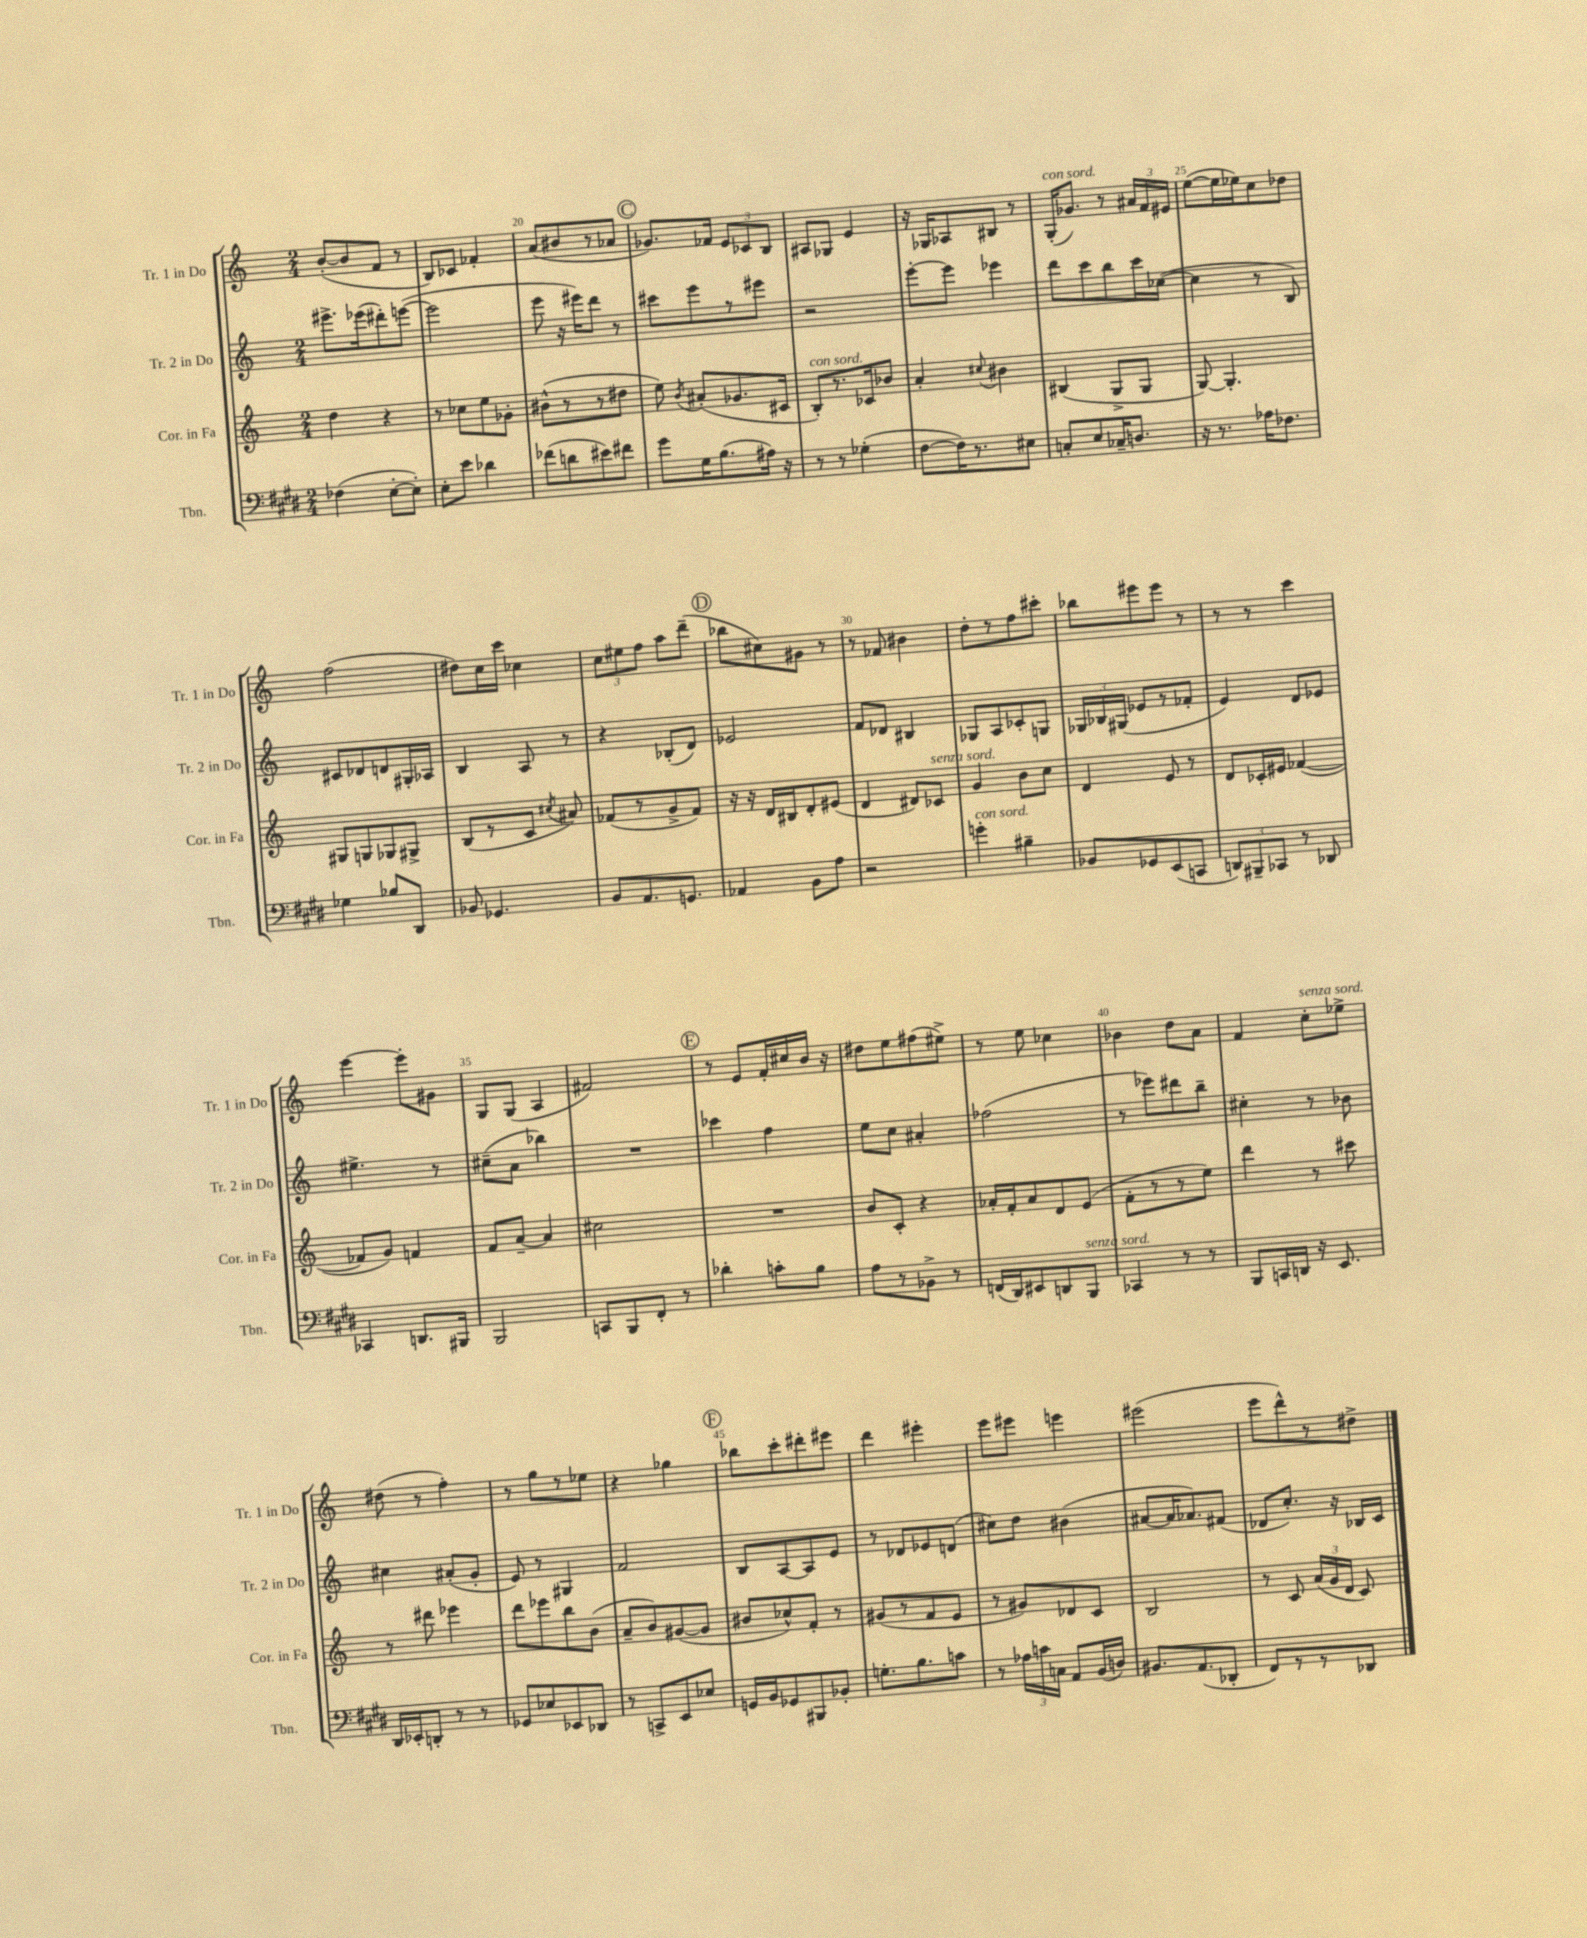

**kern	**kern	**kern	**kern
*part4	*part3	*part2	*part1
*staff4	*staff3	*staff2	*staff1
*I"Tbn.	*I"Cor. in Fa	*I"Tr. 2 in Do	*I"Tr. 1 in Do
*I'Tbn.	*I'Cor. in Fa	*I'Tr. 2 in Do	*I'Tr. 1 in Do
*clefF4	*clefG2	*clefG2	*clefG2
*k[f#c#g#d#]	*k[]	*k[]	*k[]
*M2/4	*M2/4	*M2/4	*M2/4
=18	=18	=18	=18
(4F-X\	4dd\	8.eee#X^\L	([8b'/L
.	.	.	8b/]
.	.	(16eee-X\k	.
[8E'\L	4r	8ddd#X'\)	8f/J
8E'\J])	.	([8eeen\J	8r
=19	=19	=19	=19
8E'\L	8r	2eee\]	8B/L)
8e\J	8cc-X\L	.	8c-X/J
4d-X\	8ee\	.	4f-X'/
.	8g-X'\J	.	.
=20	=20	=20	=20
(8f-X\L	(8b#X^^\L	8eee\	(8a/L
8dn\	8r	16r	8b#X/
.	.	16eee#X\KL)	.
8e#X\)	8r	8ddd\J	8r
8f#X\J	8dd#X\J	8r	8a-X/J
!!LO:REH:place=s1:t=C
=21	=21	=21	=21
8g#\L	8ee\)	8ccc#X\L	8.g-X/L)
.	8qb/	.	.
16G#\K	(8a#X'/L	8eee\	.
(8.B\	.	.	16f-X/Jk
.	8.g-X/	8r	12e/L
.	.	.	12c-X/
16A#X\Jk)	.	8eee#X\J	.
.	.	.	12B/J
16r	16c#X/Jk	.	.
=22	=22	=22	=22
!	!LO:TX:a:i:t=con sord.	!	!
8r	8B'/L)	2r	8A#X/L
8r	8.r	.	8G-X/J
(4G-X'\	.	.	4e/
.	16c-X/k	.	.
.	8b-X/J	.	.
=23	=23	=23	=23
[8F#\L	4a'/	[8eee'\L	16r
.	.	.	16G-X/KL
16F#\K])	.	8eee\J]	8A-X/
8.r	.	.	.
.	8qqcc#X/	.	.
.	4b#X\	4eee-X\	8B#X/J
8E#X\J	.	.	8r
=24	=24	=24	=24
!	!	!	!LO:TX:a:i:t=con sord.
8Cn'/L	(4B#X/	8ddd\L	(16G'/KL
.	.	.	8.g-X/J)
8E/	.	8ccc\	.
16C-X~/K	8G^/L	8bb\	8r
8.Dn/J	.	.	.
.	8G/J	16ccc\L	24a#X/LL
.	.	.	24f/
.	.	([16cc-X\JJ	.
.	.	.	24e#X/JJ
=25	=25	=25	=25
16r	[8G/)	4cc-\]	([8ee\L
8.r	.	.	.
.	4.G'/]	.	16ee\L]
.	.	.	16ee-X\J)
16A-X\KL	.	8r	8cc\
8.F-X\J	.	.	.
.	.	8B/)	8dd-X\J
!!LO:LB:g=z
=26	=26	=26	=26
4G-X\	8G#X/L	8c#X/L	(2ff\
.	8Gn/	8d-X/	.
8B-X/L	8G-X/	8dn/	.
8DD#/J	8G#X^/J	16G#X'/L	.
.	.	16A-X/JJ	.
=27	=27	=27	=27
8BB-X/	(8B/L	4B/	8dd#X\L)
4.GG-X/	8r	.	16cc\L
.	.	.	16ccc\JJ
.	8c/J	8A/	4cc-X\
.	8qcc#X/	.	.
.	8a#X/)	8r	.
=28	=28	=28	=28
8BB/L	(8f-X/L	4r	12cc\L
.	.	.	12ee#X\
8.AA/	8r	.	.
.	.	.	12ff\J
.	8g^/	(8B-X'/L	8aa\L
8.GGn/J	.	.	.
.	8f-/J)	8d/J)	(8ddd~\J
!!LO:REH:place=s1:t=D
=29	=29	=29	=29
4AA-X/	16r	2e-X/	8bb-X\L
.	16r	.	.
.	16d/LL	.	8cc#X\)
.	16B#X/J	.	.
8BB\L	8d'/	.	8g#X\J
8A\J	(8e#X/J	.	8r
=30	=30	=30	=30
2r	4d/	8f/L	8r
.	.	8d-X/J	8f-X/
.	8d#X/L)	4B#X/	4b#X\
!	!LO:TX:a:i:t=senza sord.	!	!
.	8c-X/J	.	.
=31	=31	=31	=31
!LO:TX:a:i:t=con sord.	!	!	!
4gn'\	4g/	8G-X/L	8dd'\L
.	.	8A/	8r
4B#X~\	8b\L	8c-X'/	8ff\
.	8cc\J	8Gn/J	8ccc#X'\J
=32	=32	=32	=32
8BB-X/L	4d/	24G-X/LL	8bb-X\L
.	.	24B-X/	.
.	.	(24G#X/JJ	.
8GG-X/	.	8e-X/L	8eee#X\
(8EE/	8e/	8r	8eee#\J
8CCn/J	8r	8f-X'/J	8r
=33	=33	=33	=33
12DDn/L)	8d/L	4e/)	8r
12BBB#X~/	.	.	.
.	16c-X'/L	.	8r
12CC-X/J	.	.	.
.	16e#X/JJ	.	.
8r	([4f-X/	8d/L	4ccc\
8DD-X/	.	8e-X/J	.
!!LO:LB:g=z
=34	=34	=34	=34
4CC-X/	8f-X/L]	4.ee#X^\	[4eee\
.	8g/J)	.	.
8.DDn/L	4fn/	.	8eee'\L]
.	.	8r	8g#X\J
16BBB#X/Jk	.	.	.
=35	=35	=35	=35
2BBB/	8f/L	(8cc#X~\L	8G/L
.	[8a~/J	8a\J	(8G/J
.	4a/]	4bb-X\)	4A/
=36	=36	=36	=36
8CCn/L	2cc#X\	2r	2f#X/)
8BBB/	.	.	.
8FF#'/J	.	.	.
8r	.	.	.
!!LO:REH:place=s1:t=E
=37	=37	=37	=37
4d-X'\	2r	4ccc-X\	8r
.	.	.	8e/L
8cn'\L	.	4ff\	16f'/L
.	.	.	16cc#X/
8B\J	.	.	16b/JJ
.	.	.	16r
=38	=38	=38	=38
8A\L	8b/L	8ee\L	8dd#X\L
8r	8c'/J	8cc\J	8ee\
8BB-X^\J	4r	4a#X'/	(8ff#X\
8r	.	.	8ee#X^\J)
=39	=39	=39	=39
(16FFn/LL	16a-X'/LL	(2ff-X\	8r
16DD#/J)	16f'/J	.	.
8EE#X/	8a-/	.	8ee\
8DDn/	8d/	.	4cc-X\
!LO:TX:a:i:t=senza sord.	!	!	!
8BBB/J	(8e/J	.	.
=40	=40	=40	=40
4CC-X/	8f'\L	8r	4b-X\
.	8r	8eee-X\L)	.
8r	8r	8ddd#X\	8dd\L
8r	8ee\J)	8bb~\J	8a\J
=41	=41	=41	=41
8BBB/L	4ddd\	4cc#X'\	4f/
16CCn/L	.	.	.
16DDn/JJ	.	.	.
!	!	!	!LO:TX:a:i:t=senza sord.
16r	8r	8r	8cc'\L
8.EE/	.	.	.
.	8ccc#X\	8b-X\	8ee-X^\J
!!LO:LB:g=z
=42	=42	=42	=42
16DD#/LL	8r	4cc#X\	(8dd#X\
16EE-X'/J	.	.	.
8DDn'/J	8ddd#X\	.	8r
8r	4eee-X\	(8a#X'/L	4ff'\)
8r	.	8g'/J	.
=43	=43	=43	=43
8GG-X/L	8ddd\L	8e/)	8r
8E-X/	8eee-X\	8r	8gg\L
8EE-X/	8bb\	4G#X/	8r
8DD-X/J	(8b\J	.	8ee-X\J
=44	=44	=44	=44
8r	8a~/L	2f/	4r
8CCn^/L	8b/)	.	.
8EE/	([8g#X/	.	4gg-X\
8E-X/J	8g#/J]	.	.
!!LO:REH:place=s1:t=F
=45	=45	=45	=45
16GGn/LL	8b#X/L	8B/L	8bb-X\L
16BB/J	.	.	.
8GG-X/	8cc-X^^/)	[8A/	8ccc'\
8BBB#X/	8f'/J	8A/]	8ddd#X'\
8BB-X'/J	8r	8e/J	8eee#X\J
=46	=46	=46	=46
8.Gn'\L	(8g#X/L	8r	4ddd\
.	8r	8d-X/L	.
8.B\	.	.	.
.	8f/	8e-X/	4eee#X'\
8cn\J	8e/J	(8dn/J	.
=47	=47	=47	=47
8r	8r	8cc#X\L)	8eee\L
24A-X\LL	8g#X/L)	8dd\J	8eee#X\J
24cn\	.	.	.
24Cn\JJ	.	.	.
8AA/L	8d-X/	(4b#X\	4eeen\
(16BB/L	8c/J	.	.
16Dn/JJ)	.	.	.
=48	=48	=48	=48
8.BB#X/L	2B/	[8a#X/L	(2eee#X\
.	.	16a#/K]	.
(8.AA/	.	8.a-X/)	.
8DD-X'/J	.	(8f#X/J	.
=49	=49	=49	=49
8FF#/L)	8r	8d-X/L	8eee\L
8r	8c/	8.cc'/J)	8ddd^^\)
8r	(24a/LL	.	8r
.	24g/	.	.
.	.	16r	.
.	24d/JJ	.	.
8DD-X/J	8c/)	16B-X/LL	8dd#X^\J
.	.	16c/JJ	.
==	==	==	==
*-	*-	*-	*-
